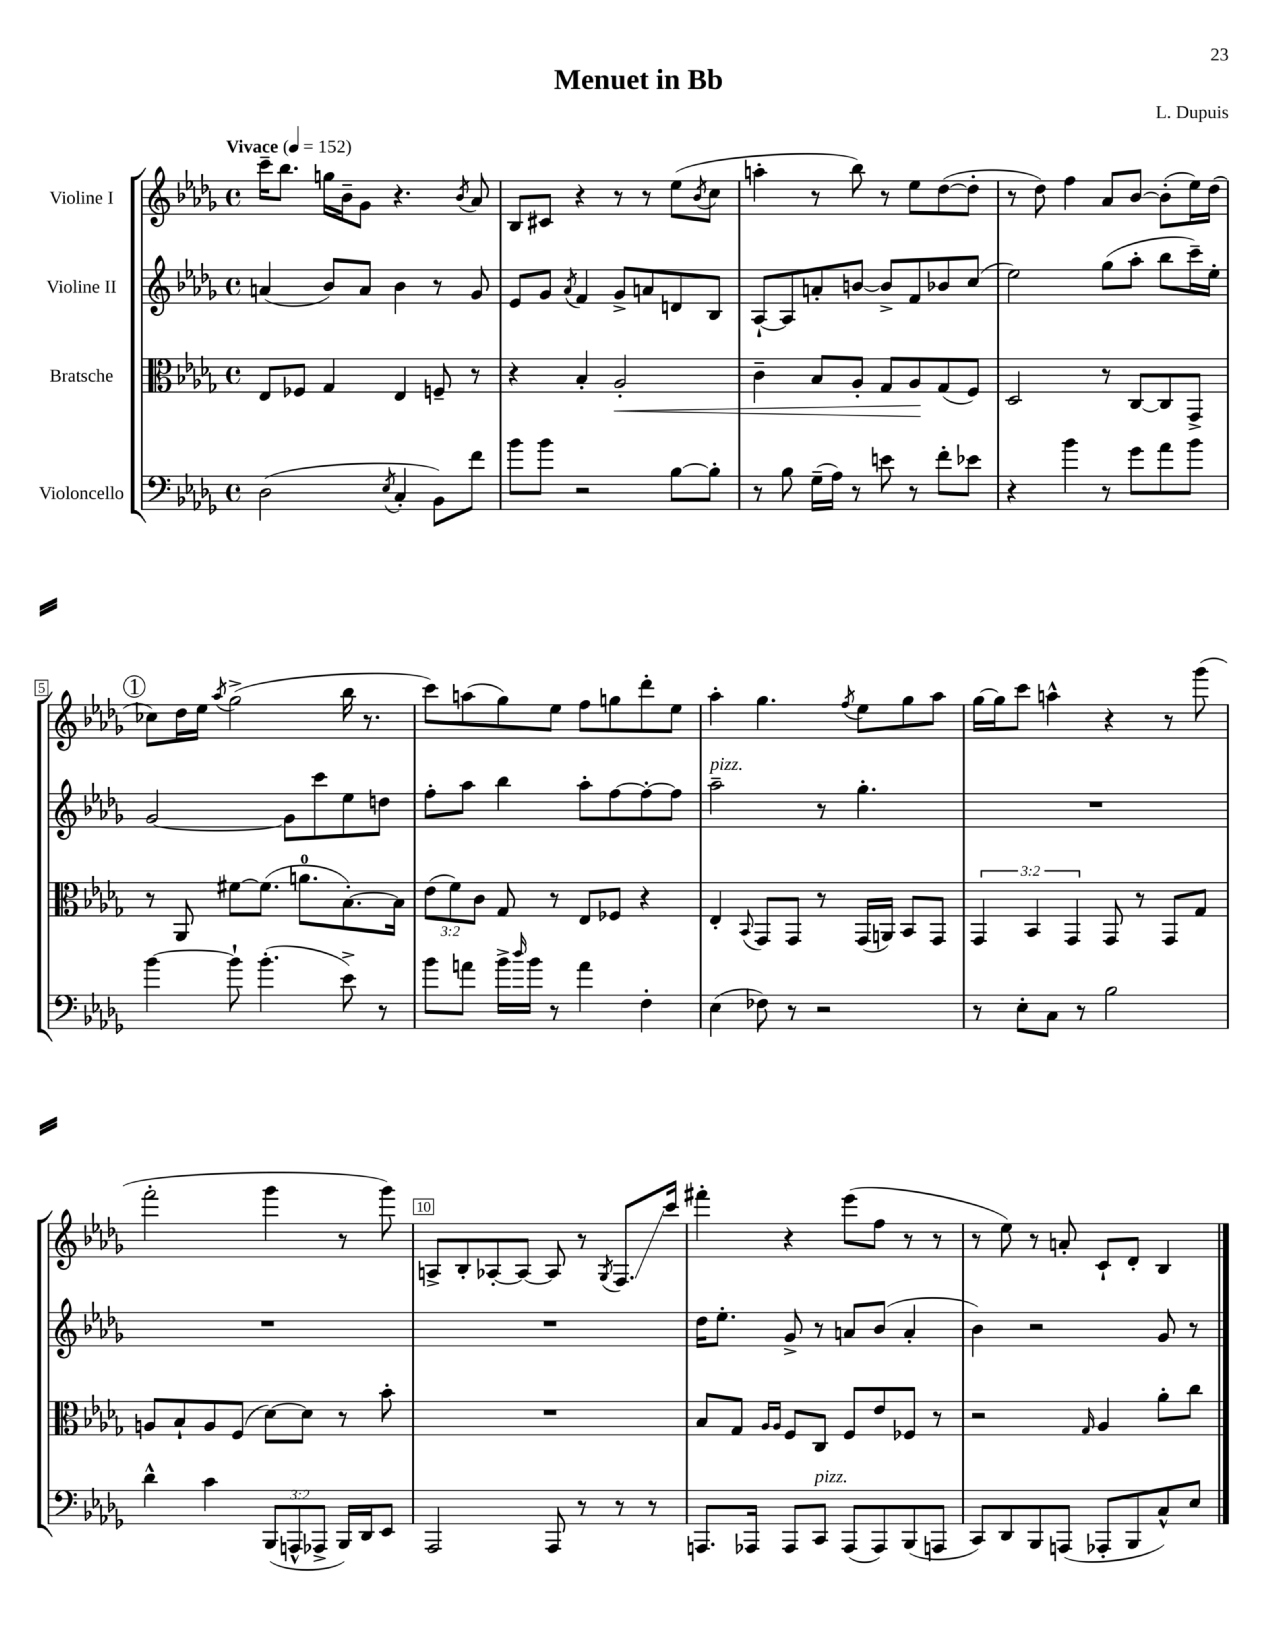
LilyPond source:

\header { title = "Menuet in Bb" composer = "L. Dupuis" }
<<
\new StaffGroup <<
\new Staff = "s0" \with { instrumentName = "Violine I" } {
    \clef treble \key des \major \defaultTimeSignature \time 4/4 \tempo "Vivace" 4 = 152
    c'''16-- bes''8. g''16 bes'16-- ges'8 r4. \acciaccatura { bes'8 } aes'8 |
    bes8 cis'8 r4 r8 r8 ees''8( \acciaccatura { bes'8 } c''8 |
    a''4-. r8 bes''8) r8 ees''8 des''8~( des''8-. |
    r8 des''8) f''4 aes'8 bes'8~ bes'8-.( ees''16) des''16( |
    \mark \markup { \circle "1" } ces''8) des''16 ees''16 \acciaccatura { aes''8 } ges''2->( bes''16 r8. |
    c'''8) a''8( ges''8) ees''8 f''8 g''8 des'''8-. ees''8 |
    aes''4-. ges''4. \acciaccatura { f''8 } ees''8 ges''8 aes''8 |
    ges''16~ ges''16 c'''8 a''4-^ r4 r8 ges'''8( |
    f'''2-. ges'''4 r8 ges'''8) |
    a8-> bes8-. aes8~-. aes8~ aes8 r8 \acciaccatura { ges8 } f8.\glissando c'''16 |
    fis'''4-. r4 ees'''8( f''8 r8 r8 |
    r8 ees''8) r8 a'8-. c'8-! des'8-. bes4 \bar "|." |
}
\new Staff = "s1" \with { instrumentName = "Violine II" } {
    \clef treble \key des \major \defaultTimeSignature \time 4/4
    a'4( bes'8) a'8 bes'4 r8 ges'8 |
    ees'8 ges'8 \acciaccatura { aes'8 } f'4 ges'8-> a'8 d'8 bes8 |
    aes8~-! aes8 a'8-. b'8~ b'8-> f'8 bes'8 c''8( |
    ees''2) ges''8( aes''8-. bes''8 c'''16--) ees''16-. |
    \mark \markup { \circle "1" } ges'2~ ges'8 c'''8 ees''8 d''8 |
    f''8-. aes''8 bes''4 aes''8-. f''8~ f''8~-. f''8 |
    aes''2--^\markup { \italic "pizz." } r8 ges''4.-. |
    R1 |
    R1 |
    R1 |
    des''16 ees''8.-. ges'8-> r8 a'8 bes'8( a'4-. |
    bes'4) r2 ges'8 r8 \bar "|." |
}
\new Staff = "s2" \with { instrumentName = "Bratsche" } {
    \clef alto \key des \major \defaultTimeSignature \time 4/4 \override Staff.TupletNumber.text = #tuplet-number::calc-fraction-text
    ees8 fes8 ges4 ees4 f8-- r8 |
    r4 bes4-. aes2-.\< |
    c'4-- bes8 aes8-. ges8 aes8\! ges8( f8) |
    des2 r8 c8~ c8 ges,8-> |
    \mark \markup { \circle "1" } r8 aes,8 fis'8~ fis'8.( a'8.-0 bes8.~-.) bes16 |
    \tuplet 3/2 { ees'8( f'8) c'8 } ges8 r8 ees8 fes8 r4 |
    ees4-. \appoggiatura { bes,8 } ges,8 ges,8 r8 ges,16( a,16) bes,8 ges,8 |
    \tuplet 3/2 { ges,4 bes,4 ges,4 } ges,8 r8 ges,8 ges8 |
    a8 bes8-! a8 f8( des'8~) des'8 r8 bes'8-. |
    R1 |
    bes8 ges8 \grace { aes16 aes16 } f8 c8 f8 ees'8 fes8 r8 |
    r2 \grace { ges16 } aes4 aes'8-. c''8 \bar "|." |
}
\new Staff = "s3" \with { instrumentName = "Violoncello" } {
    \clef bass \key des \major \defaultTimeSignature \time 4/4 \override Staff.TupletNumber.text = #tuplet-number::calc-fraction-text
    des2( \acciaccatura { ees8 } c4-. bes,8) f'8 |
    bes'8 bes'8 r2 bes8~ bes8-. |
    r8 bes8 ges16--( aes16) r8 e'8 r8 f'8-. ees'8 |
    r4 bes'4 r8 ges'8 aes'8 bes'8 |
    \mark \markup { \circle "1" } bes'4~ bes'8-! bes'4.-.( ees'8->) r8 |
    bes'8 a'8 bes'16-> \grace { des''16 } bes'16 r8 a'4 f4-. |
    ees4( fes8) r8 r2 |
    r8 ees8-. c8 r8 bes2 |
    des'4-^ c'4 \tuplet 3/2 { bes,,8( a,,8-^ aes,,8-> } bes,,16) des,16 ees,8 |
    aes,,2 aes,,8 r8 r8 r8 |
    a,,8. aes,,16 aes,,8 c,8^\markup { \italic "pizz." } aes,,8( aes,,8) bes,,8( a,,8 |
    c,8) des,8 bes,,8 a,,8( aes,,8-. bes,,8 c8-^) ees8 \bar "|." |
}
>>
>>
\layout { \context { \Score \override BarNumber.break-visibility = ##(#f #t #t) barNumberVisibility = #(every-nth-bar-number-visible 5) \override BarNumber.stencil = #(make-stencil-boxer 0.1 0.3 ly:text-interface::print) } }
